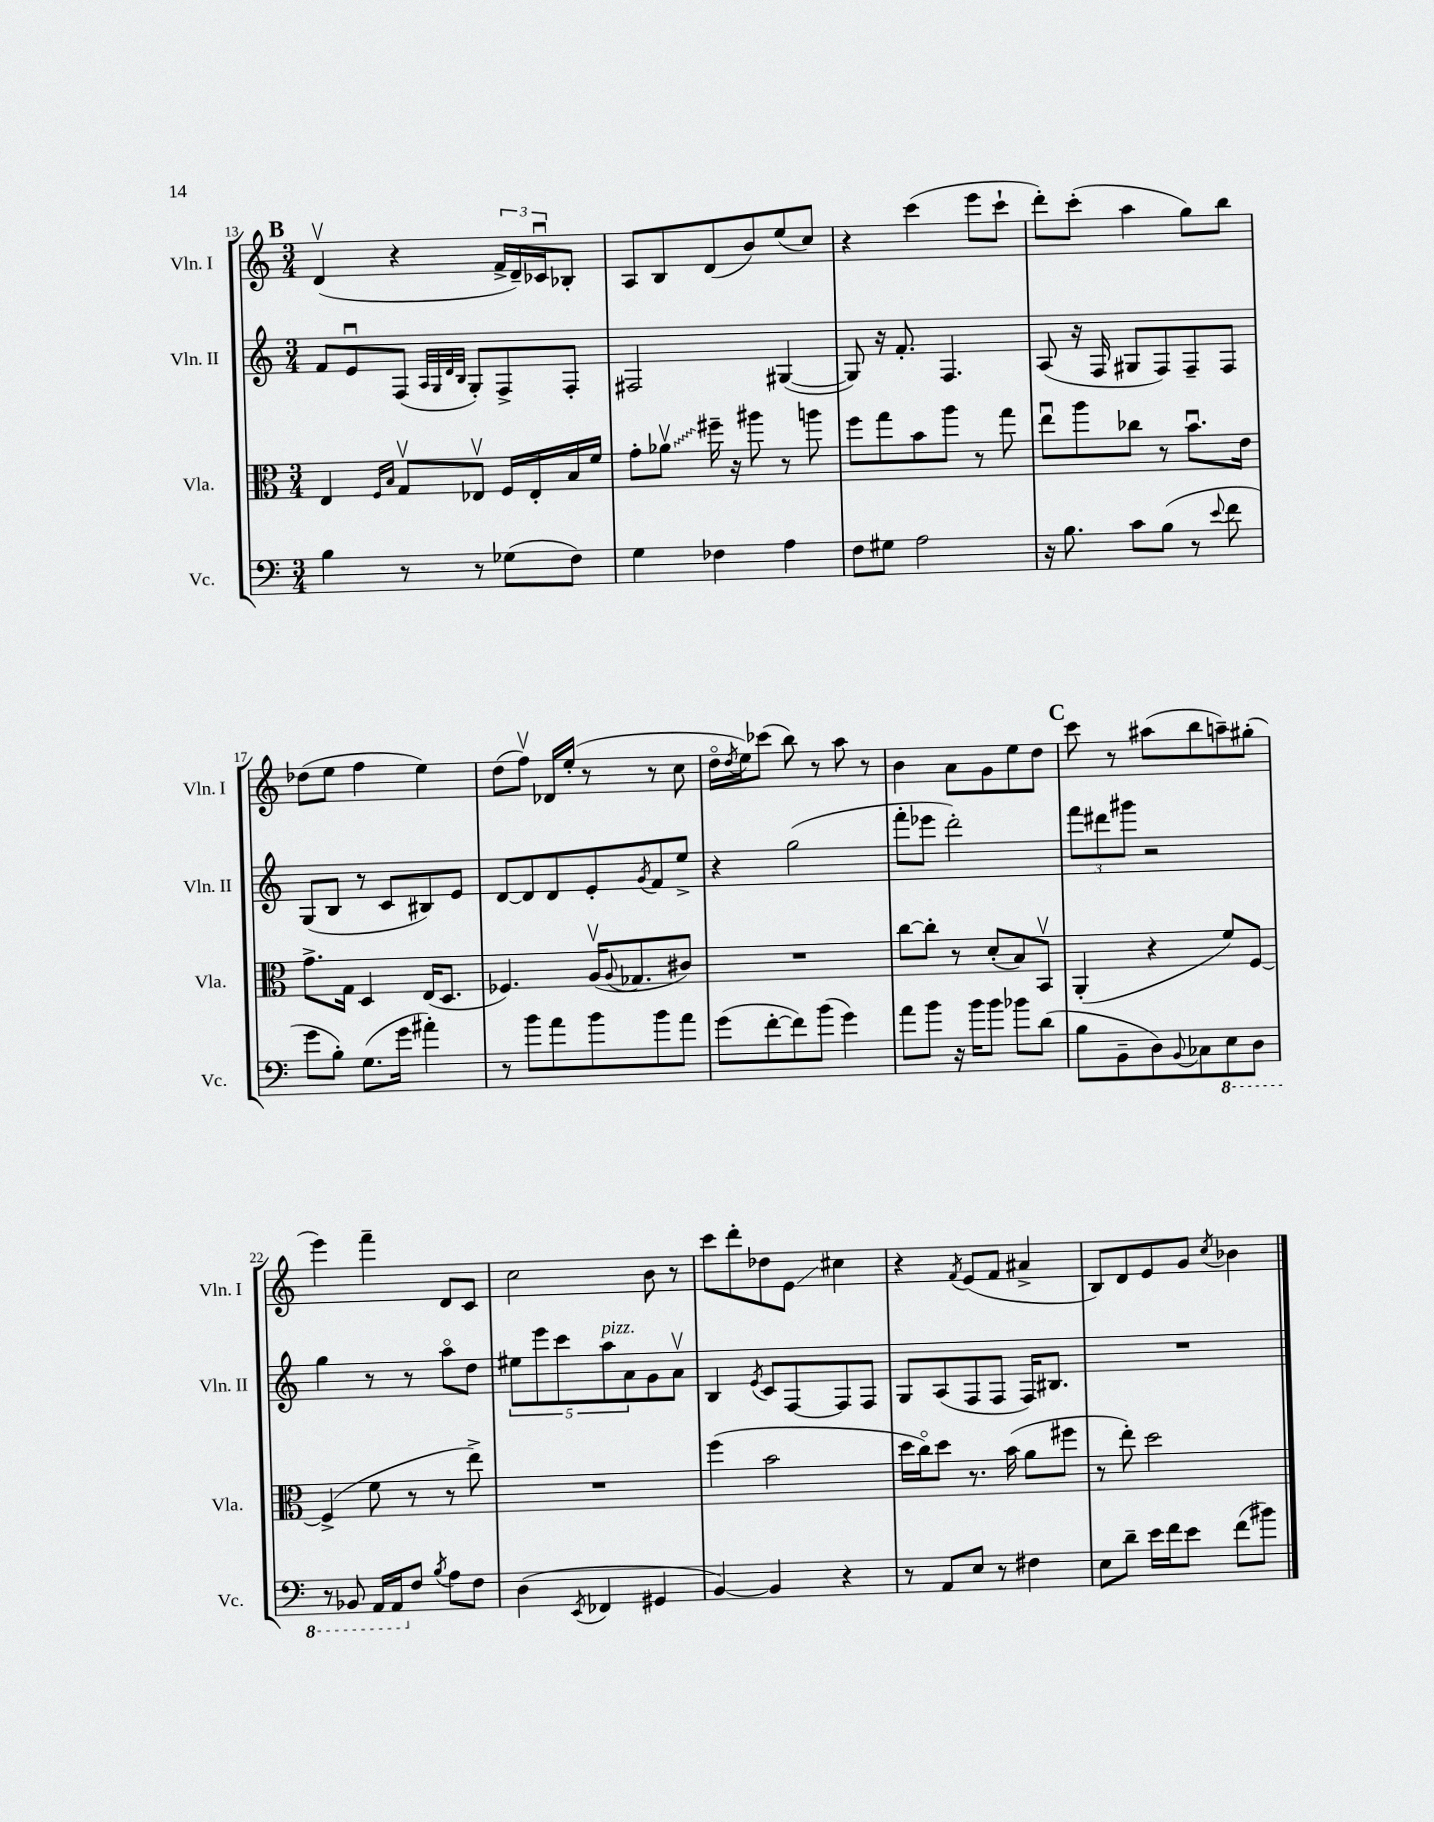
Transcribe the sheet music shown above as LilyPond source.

<<
\new StaffGroup <<
\new Staff = "s0" \with { instrumentName = "Vln. I" shortInstrumentName = "Vln. I" } {
    \clef treble \key c \major \numericTimeSignature \time 3/4
    \mark \markup { \bold "B" } d'4\upbow( r4 \tuplet 3/2 { f'16-> d'16--) ces'16\downbow } bes8-. |
    a8 b8 d'8( b'8) e''8( c''8) |
    r4 c'''4( e'''8 c'''8-! |
    d'''8-.) c'''8-.( a''4 g''8) b''8 |
    des''8( e''8 f''4 e''4) |
    d''8( f''8\upbow) des'16 e''16-.( r8 r8 c''8 |
    d''16\flageolet \acciaccatura { d''8 } e''16) ces'''8( b''8) r8 a''8 r8 |
    b'4 a'8 g'8 e''8 d''8 |
    \mark \markup { \bold "C" } c'''8 r8 ais''8( b''8 a''8--) gis''8-.( |
    e'''4) f'''4-- d'8 c'8 |
    c''2 b'8 r8 |
    c'''8 d'''8-. des''8 e'8\glissando cis''4 |
    r4 \acciaccatura { f'8 } e'8( f'8 ais'4-> |
    b8) d'8 e'8 g'8 \acciaccatura { c''8 } bes'4 \bar "|." |
}
\new Staff = "s1" \with { instrumentName = "Vln. II" shortInstrumentName = "Vln. II" } {
    \clef treble \key c \major \numericTimeSignature \time 3/4
    \mark \markup { \bold "B" } f'8 e'8\downbow f8( \grace { a32 g32 d'32 b32 } g8-.) f8-> f8-. |
    fis2 gis4~( |
    gis8) r16 f'8.-. f4. |
    a8( r16 f16 gis8 f8) f8-- f8 |
    g8( b8 r8 c'8 bis8) e'8 |
    d'8~ d'8 d'8 e'8-. \acciaccatura { g'8 } f'8 e''8-> |
    r4 g''2( |
    f'''8-. ees'''8 d'''2-.) |
    \mark \markup { \bold "C" } \tuplet 3/2 { f'''8 dis'''8 gis'''8 } r2 |
    g''4 r8 r8 a''8\flageolet d''8 |
    \tuplet 5/4 { eis''8 e'''8 c'''8 a''8^\markup { \italic "pizz." } a'8 } g'8 a'8\upbow |
    b4 \acciaccatura { e'8 } c'8 f8~ f8 f8 |
    g8 a8( f8 f8 f16) bis8. |
    R2. \bar "|." |
}
\new Staff = "s2" \with { instrumentName = "Vla." shortInstrumentName = "Vla." } {
    \clef alto \key c \major \numericTimeSignature \time 3/4
    \mark \markup { \bold "B" } e4 \grace { f16 b16 } g8\upbow ees8\upbow f16 ees16-. b16 f'16 |
    g'8-. \once \override Glissando.style = #'zigzag aes'8\upbow\glissando fis''16-- r16 ais''8 r8 a''8 |
    f''8 g''8 b'8 a''8 r8 g''8 |
    e''8\downbow a''8 ces''8 r8 b'8.\downbow e'16 |
    g'8.-> g16 d4 e16( d8. |
    fes4.) a16\upbow( \appoggiatura { a8 } ges8. cis'8) |
    R2. |
    c''8~ c''8-. r8 d'8-.( b8) b,8\upbow |
    \mark \markup { \bold "C" } a,4-.( r4 f'8) f8~ |
    f4->( f'8 r8 r8 e''8->) |
    R2. |
    f''4( b'2 |
    d''16 c''16\flageolet) d''8 r8. b'16( a'8 fis''8 |
    r8 e''8-.) d''2 \bar "|." |
}
\new Staff = "s3" \with { instrumentName = "Vc." shortInstrumentName = "Vc." } {
    \clef bass \key c \major \numericTimeSignature \time 3/4
    \mark \markup { \bold "B" } b4 r8 r8 ges8( f8) |
    g4 fes4 a4 |
    f8 gis8 a2 |
    r16 b8. c'8 b8( r8 \appoggiatura { e'8 } f'8 |
    g'8 b8-.) g8.( g'16 ais'4-.) |
    r8 b'8 a'8 b'8 b'8 a'8 |
    g'8( f'8~-. f'8) b'8( g'4) |
    a'8 b'8 r16 b'16 b'8 bes'8 d'8( |
    \mark \markup { \bold "C" } b8 b,8-- d8) \appoggiatura { b,8 } ces8 \ottava #-1 e,8 d,8 |
    r8 bes,,8 a,,16 a,,16 \ottava #0 f8 \acciaccatura { b8 } a8 f8 |
    d4( \acciaccatura { e,8 } fes,4 gis,4 |
    b,4~) b,4 r4 |
    r8 a,8 e8 r8 fis4 |
    e8 d'8-- e'16 f'16 e'8 f'8( bis'8) \bar "|." |
}
>>
>>
\layout { \context { \Score currentBarNumber = #13 } }
